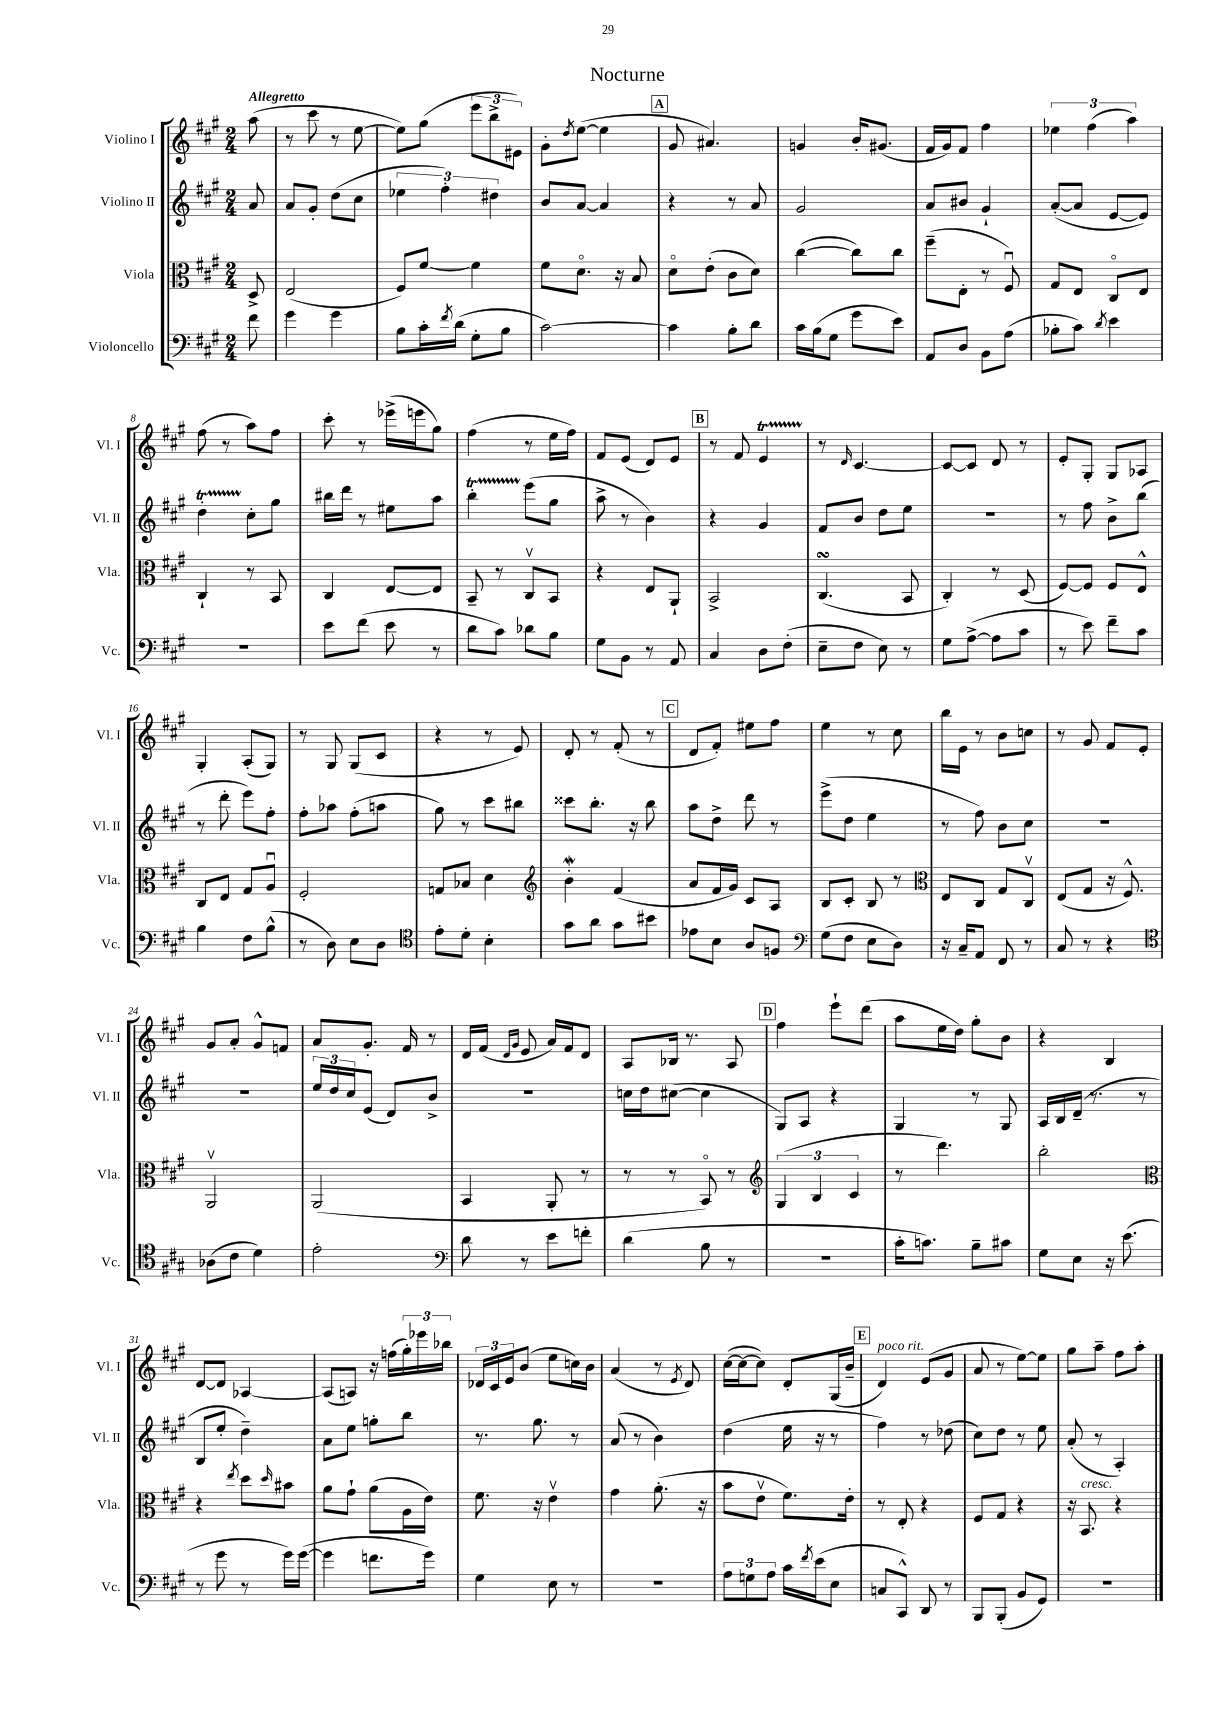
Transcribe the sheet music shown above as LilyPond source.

\header { title = "Nocturne" }
<<
\new StaffGroup <<
\new Staff = "s0" \with { instrumentName = "Violino I" shortInstrumentName = "Vl. I" } {
    \clef treble \key a \major \numericTimeSignature \time 2/4 \partial 8 \tempo "Allegretto"
    a''8( |
    r8 cis'''8 r8 e''8~ |
    e''8) gis''8( \tuplet 3/2 { e'''8 b''8-> eis'8) } |
    gis'8-. \acciaccatura { d''8 } e''8~( e''4 |
    \mark \markup { \box "A" } gis'8 ais'4.) |
    g'4 b'16-. gis'8.( |
    fis'16 gis'16) fis'8 fis''4 |
    \tuplet 3/2 { ees''4 fis''4( a''4) } |
    fis''8( r8 a''8) fis''8 |
    cis'''8-. r8 ees'''16->( e'''16 gis''8) |
    fis''4( r8 e''16 fis''16) |
    fis'8 e'8( d'8) e'8 |
    \mark \markup { \box "B" } r8 fis'8 e'4\startTrillSpan |
    r8\stopTrillSpan \grace { d'16 } cis'4.~ |
    cis'8~ cis'8 d'8 r8 |
    e'8-. gis8-. gis8 aes8 |
    gis4-. a8-.( gis8) |
    r8 gis8 gis8( cis'8 |
    r4 r8 e'8) |
    d'8-. r8 fis'8-.( r8 |
    \mark \markup { \box "C" } d'8 fis'8-.) eis''8 fis''8 |
    e''4 r8 cis''8 |
    b''16 e'16 r8 b'8 c''8 |
    r8 gis'8 fis'8 e'8-. |
    gis'8 a'8-. gis'8-^ f'8 |
    a'8 gis'8.-. fis'16 r8 |
    d'16 fis'16( \grace { d'16 gis'16 } e'8 a'16) fis'16 d'8 |
    a8 bes16 r8. a8 |
    \mark \markup { \box "D" } fis''4 e'''8-! d'''8( |
    a''8 e''16 d''16) gis''8-. b'8 |
    r4 b4 |
    d'8~ d'8 aes4~ |
    aes8( a8) r16 f''16( \tuplet 3/2 { gis''16-.) ees'''16 bes''16 } |
    \tuplet 3/2 { des'16 cis'16 e'16 } b'8( e''8 c''16) b'16 |
    a'4( r8 \acciaccatura { e'8 } d'8) |
    cis''16~( cis''16~ cis''8) d'8-. gis16( b'16-- |
    \mark \markup { \box "E" } d'4^\markup { \italic "poco rit." }) e'8( gis'8 |
    a'8 r8 e''8~) e''8 |
    gis''8 a''8-- fis''8 a''8-. \bar "|." |
}
\new Staff = "s1" \with { instrumentName = "Violino II" shortInstrumentName = "Vl. II" } {
    \clef treble \key a \major \numericTimeSignature \time 2/4 \partial 8
    a'8 |
    a'8 gis'8-. d''8( cis''8 |
    \tuplet 3/2 { ees''4 fis''4-.) dis''4 } |
    b'8 a'8~ a'4 |
    \mark \markup { \box "A" } r4 r8 a'8 |
    gis'2 |
    a'8 bis'8 gis'4-! |
    a'8~-.( a'8 e'8~ e'8) |
    d''4-.\startTrillSpan cis''8-.\stopTrillSpan gis''8 |
    bis''16 d'''16 r8 eis''8 a''8 |
    b''4-.\startTrillSpan e'''8\stopTrillSpan( gis''8 |
    a''8-> r8 b'4) |
    \mark \markup { \box "B" } r4 gis'4 |
    fis'8 b'8 d''8 e''8 |
    R2 |
    r8 fis''8 b'8-> b''8( |
    r8 d'''8-. e'''8) fis''8-. |
    fis''8-. aes''8 fis''8-.( a''8 |
    gis''8) r8 cis'''8 bis''8 |
    cisis'''8 b''8.-. r16 b''8 |
    \mark \markup { \box "C" } a''8 d''8-> d'''8 r8 |
    e'''8->( d''8 e''4 |
    r8 fis''8) b'8 cis''8 |
    R2 |
    R2 |
    \tuplet 3/2 { e''16 d''16 cis''16 } e'8( d'8) b'8-> |
    R2 |
    c''16 d''16 cis''8~( cis''4 |
    \mark \markup { \box "D" } gis8) a8 r4 |
    gis4 r8 gis8 |
    a16 b16 d'16--( r8. r8 |
    b8 e''8-. d''4--) |
    a'8 e''8 g''8-. b''8 |
    r8. gis''8. r8 |
    a'8( r8 b'4) |
    d''4( e''16 r16 r8 |
    \mark \markup { \box "E" } fis''4) r8 des''8( |
    cis''8) d''8 r8 e''8 |
    a'8-.( r8 a4-.) \bar "|." |
}
\new Staff = "s2" \with { instrumentName = "Viola" shortInstrumentName = "Vla." } {
    \clef alto \key a \major \numericTimeSignature \time 2/4 \partial 8
    d8-> |
    e2( |
    fis8) fis'8~ fis'4 |
    fis'8 d'8.\flageolet r16 b8 |
    \mark \markup { \box "A" } d'8\flageolet e'8-.( cis'8 d'8) |
    cis''4~( cis''8) cis''8 |
    fis''8--( e8-. r8 fis8\downbow) |
    gis8 e8 cis8\flageolet e8 |
    cis4-! r8 b,8 |
    cis4 e8~ e8 |
    b,8-- r8 cis8\upbow b,8 |
    r4 e8 a,8-! |
    \mark \markup { \box "B" } b,2-> |
    cis4.\turn( b,8 |
    cis4-.) r8 d8( |
    fis8~) fis8 fis8 e8-^ |
    cis8 e8 gis8 a8\downbow |
    fis2-. |
    g8 bes8 d'4 |
    \clef treble b'4-.\mordent fis'4( |
    \mark \markup { \box "C" } a'8 fis'16 gis'16) cis'8 a8 |
    b8 cis'8-. b8 r8 |
    \clef alto e8 cis8 gis8 cis8\upbow |
    e8( gis8 r16 fis8.-^) |
    a,2\upbow |
    a,2( |
    b,4 a,8-. r8 |
    r8 r8 b,8\flageolet) r8 |
    \mark \markup { \box "D" } \clef treble \tuplet 3/2 { gis4( b4 cis'4 } |
    r8 d'''4.) |
    b''2-. |
    \clef alto r4 \acciaccatura { e''8 } d''8 \grace { d''16 } bis'8 |
    a'8 gis'8-! a'8( a16 e'16) |
    fis'8. r16 e'4\upbow |
    gis'4 a'8.-.( r16 |
    b'8 e'8\upbow fis'8.) e'16-. |
    \mark \markup { \box "E" } r8 e8-. r4 |
    fis8 gis8 r4 |
    r16 b,8.^\markup { \italic "cresc." } r4 \bar "|." |
}
\new Staff = "s3" \with { instrumentName = "Violoncello" shortInstrumentName = "Vc." } {
    \clef bass \key a \major \numericTimeSignature \time 2/4 \partial 8
    fis'8 |
    gis'4 gis'4 |
    b8 cis'16-. \acciaccatura { fis'8 } d'16( gis8-. b8 |
    cis'2~) |
    \mark \markup { \box "A" } cis'4 b8-. d'8 |
    cis'16 b16( gis8 gis'8 e'8) |
    a,8 d8 b,8 a8( |
    bes8-. cis'8) \acciaccatura { d'8 } e'4 |
    R2 |
    e'8 fis'8( e'8 r8 |
    d'8 cis'8) des'8 b8 |
    gis8 b,8 r8 a,8 |
    \mark \markup { \box "B" } cis4 d8 fis8-.( |
    e8-- fis8 e8) r8 |
    gis8 a8~->( a8 cis'8 |
    r8 e'8) fis'8-- cis'8 |
    b4 fis8 b8-^( |
    r8 d8) e8 d8 |
    \clef tenor e'8-. d'8-. b4-. |
    gis'8 a'8 gis'8 bis'8 |
    \mark \markup { \box "C" } ees'8 b8 a8 f8 |
    \clef bass gis8( fis8 e8 d8) |
    r16 cis16-- a,8 fis,8 r8 |
    cis8 r8 r4 |
    \clef tenor aes8( cis'8 d'4) |
    e'2-. |
    \clef bass d'8 r8 e'8 f'8-. |
    d'4( b8 r8 |
    \mark \markup { \box "D" } R2 |
    cis'16-. c'8.) b8-- cis'8 |
    gis8 e8 r16 e'8.( |
    r8 gis'8 r8 gis'16) gis'16~( |
    gis'4 f'8. gis'16) |
    gis4 e8 r8 |
    R2 |
    \tuplet 3/2 { a8 g8 a8 } cis'16 \acciaccatura { fis'8 } e'16( e8 |
    \mark \markup { \box "E" } c8 cis,8-^) d,8 r8 |
    b,,8 b,,8-.( b,8 gis,8) |
    R2 \bar "|." |
}
>>
>>
